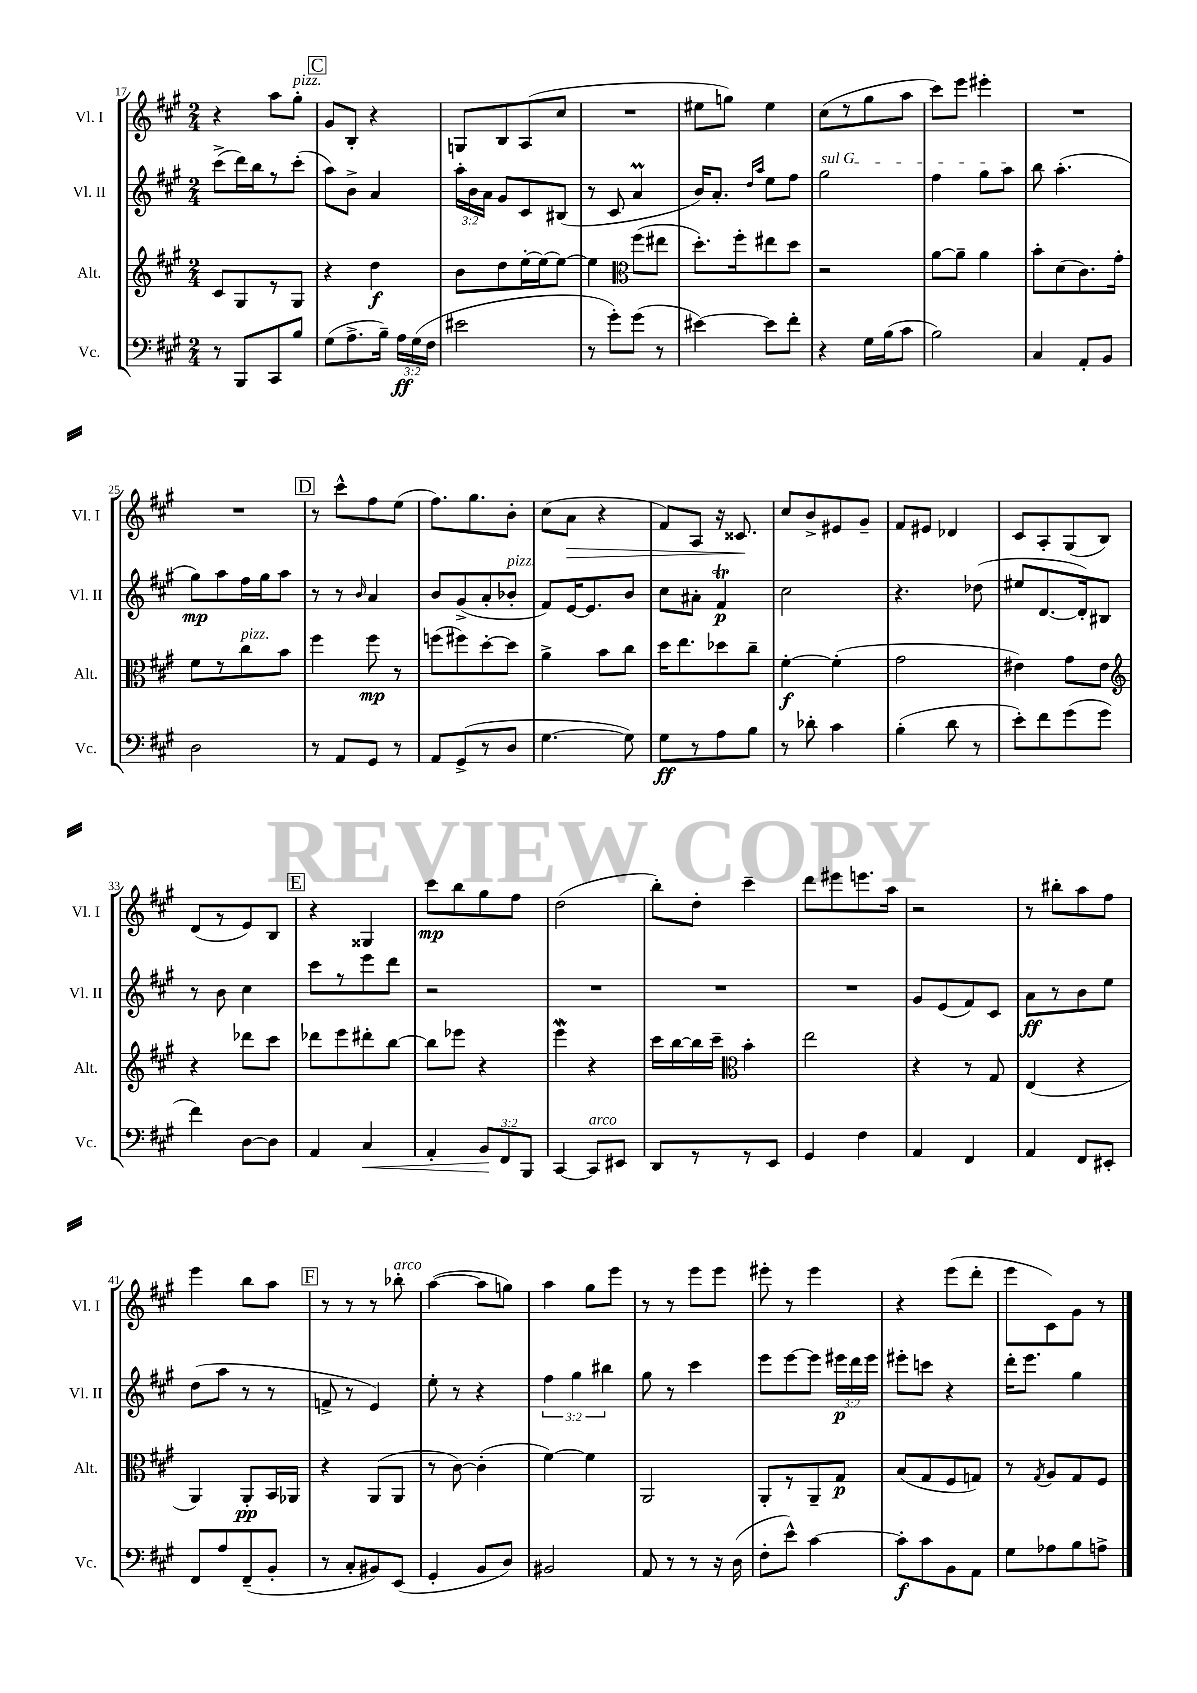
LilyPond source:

<<
\new StaffGroup <<
\new Staff = "s0" \with { instrumentName = "Vl. I" shortInstrumentName = "Vl. I" } {
    \clef treble \key a \major \numericTimeSignature \time 2/4
    \autoBeamOff r4 a''8[ gis''8]-.^\markup { \italic "pizz." } |
    \mark \markup { \box "C" } gis'8[ b8]-. r4 |
    g8[ b8 a8( cis''8] |
    R2 |
    eis''8[ g''8]) eis''4 |
    cis''8[( r8 gis''8 a''8] |
    cis'''8[) e'''8] eis'''4-. |
    R2 |
    R2 |
    \mark \markup { \box "D" } r8 cis'''8[-^ fis''8 e''8]( |
    fis''8.[) gis''8. b'8]-. |
    cis''8[( a'8]\> r4 |
    fis'8[) a8] r16 cisis'8.\! |
    cis''8[ b'8-> eis'8 gis'8]-- |
    fis'8[ eis'8] des'4 |
    cis'8[ a8-. gis8( b8]) |
    d'8[( r8 e'8) b8] |
    \mark \markup { \box "E" } r4 gisis4 |
    cis'''8[\mp b''8 gis''8 fis''8] |
    d''2( |
    b''8[-.) d''8]-. cis'''4-- |
    d'''8[ eis'''8 e'''8. a''16] |
    r2 |
    r8 bis''8[-. a''8 fis''8] |
    e'''4 b''8[ a''8] |
    \mark \markup { \box "F" } r8 r8 r8 bes''8-.^\markup { \italic "arco" } |
    a''4~( a''8[ g''8]) |
    a''4 gis''8[ e'''8] |
    r8 r8 e'''8[ e'''8] |
    eis'''8-. r8 eis'''4 |
    r4 e'''8[( d'''8]-. |
    e'''8[ cis'8) gis'8] r8 \bar "|." |
}
\new Staff = "s1" \with { instrumentName = "Vl. II" shortInstrumentName = "Vl. II" } {
    \clef treble \key a \major \numericTimeSignature \time 2/4 \override Staff.TupletNumber.text = #tuplet-number::calc-fraction-text
    \autoBeamOff cis'''8[->( d'''16) b''16 r8 cis'''8]-.( |
    \mark \markup { \box "C" } a''8[) b'8]-> a'4 |
    \tuplet 3/2 { a''16[-. b'16 a'16] } gis'8[ cis'8 bis8]( |
    r8 cis'8 a'4\prall |
    b'16[) a'8.]-. \grace { d''16[ a''16] } e''8[ fis''8] |
    \once \override TextSpanner.bound-details.left.text = \markup { \italic "sul G" } gis''2\startTextSpan |
    fis''4 gis''8[ a''8]\stopTextSpan |
    b''8 a''4.-.( |
    gis''8[\mp) a''8 fis''16 gis''16 a''8] |
    \mark \markup { \box "D" } r8 r8 \grace { b'16 } a'4 |
    b'8[ gis'8->( a'8-. bes'8]-.^\markup { \italic "pizz." } |
    fis'8[) e'16~ e'8. b'8] |
    cis''8[ ais'8]-. fis'4\trill\p |
    cis''2 |
    r4. des''8( |
    eis''8[ d'8.~ d'16-.) bis8] |
    r8 b'8 cis''4 |
    \mark \markup { \box "E" } cis'''8[ r8 e'''8 d'''8] |
    r2 |
    R2 |
    R2 |
    R2 |
    gis'8[ e'8( fis'8) cis'8] |
    a'8[\ff r8 b'8 e''8] |
    d''8[( a''8] r8 r8 |
    \mark \markup { \box "F" } f'8-> r8 e'4) |
    e''8-. r8 r4 |
    \tuplet 3/2 { fis''4 gis''4 bis''4 } |
    gis''8 r8 cis'''4 |
    e'''8[ e'''8~ e'''8] \tuplet 3/2 { eis'''16[\p d'''16 eis'''16] } |
    eis'''8[-. c'''8] r4 |
    d'''16[-. e'''8.] gis''4 \bar "|." |
}
\new Staff = "s2" \with { instrumentName = "Alt." shortInstrumentName = "Alt." } {
    \clef treble \key a \major \numericTimeSignature \time 2/4
    \autoBeamOff cis'8[ gis8 r8 gis8] |
    \mark \markup { \box "C" } r4 d''4\f |
    b'8[ d''8 e''16~-. e''16~ e''8]~ |
    e''4 \clef alto fis''8[( eis''8] |
    d''8.[-.) fis''16-. eis''8 d''8] |
    r2 |
    a'8[~ a'8]-- a'4 |
    b'8[-. d'8( cis'8.) gis'16]-. |
    fis'8[ r8 cis''8^\markup { \italic "pizz." } b'8] |
    \mark \markup { \box "D" } fis''4 fis''8\mp r8 |
    f''8[( fis''8) d''8~-. d''8] |
    a'4-> b'8[ cis''8] |
    d''16[ e''8. des''8 cis''8]-- |
    fis'4~-.\f fis'4-.( |
    gis'2 |
    eis'4) gis'8[ eis'8] |
    \clef treble r4 des'''8[ cis'''8] |
    \mark \markup { \box "E" } des'''8[ e'''8 dis'''8-. b''8]~ |
    b''8[ ees'''8] r4 |
    e'''4\mordent r4 |
    cis'''16[ b''16~ b''16 cis'''16]-- \clef alto b'4-. |
    e''2 |
    r4 r8 gis8 |
    e4( r4 |
    a,4) a,8[-.\pp b,16 aes,16] |
    \mark \markup { \box "F" } r4 a,8[( a,8] |
    r8 cis'8~) cis'4-.( |
    fis'4~) fis'4 |
    a,2 |
    a,8[-. r8 a,8-- gis8]\p |
    b8[( gis8 fis8 g8]) |
    r8 \acciaccatura { gis8 } a8[ gis8 fis8] \bar "|." |
}
\new Staff = "s3" \with { instrumentName = "Vc." shortInstrumentName = "Vc." } {
    \clef bass \key a \major \numericTimeSignature \time 2/4 \override Staff.TupletNumber.text = #tuplet-number::calc-fraction-text
    \autoBeamOff r8 b,,8[ cis,8 b8] |
    \mark \markup { \box "C" } gis8[( a8.-> b16]--) \tuplet 3/2 { a16[\ff gis16( fis16] } |
    eis'2 |
    r8 gis'8[-.) gis'8]( r8 |
    eis'4~) eis'8[ fis'8]-. |
    r4 gis16[ b16( cis'8] |
    b2) |
    cis4 a,8[-. b,8] |
    d2 |
    \mark \markup { \box "D" } r8 a,8[ gis,8] r8 |
    a,8[ gis,8->( r8 d8] |
    gis4.~ gis8) |
    gis8[\ff r8 a8 b8] |
    r8 des'8-. cis'4 |
    b4-.( d'8 r8 |
    e'8[-.) fis'8 gis'8( gis'8] |
    fis'4) d8[~ d8] |
    \mark \markup { \box "E" } a,4 cis4\< |
    a,4-. \tuplet 3/2 { b,8[\! fis,8 b,,8] } |
    cis,4~ cis,8[^\markup { \italic "arco" } eis,8] |
    d,8[ r8 r8 e,8] |
    gis,4 fis4 |
    a,4 fis,4 |
    a,4 fis,8[ eis,8]-. |
    fis,8[ a8 fis,8--( b,8]-. |
    \mark \markup { \box "F" } r8 cis8[-. bis,8) e,8]( |
    gis,4-. b,8[ d8]) |
    bis,2 |
    a,8 r8 r8 r16 d16( |
    fis8[-. e'8]-^) cis'4~ |
    cis'8[-.\f cis'8 b,8 a,8] |
    gis8[ aes8 b8 a8]-> \bar "|." |
}
>>
>>
\layout { \context { \Score currentBarNumber = #17 } }
